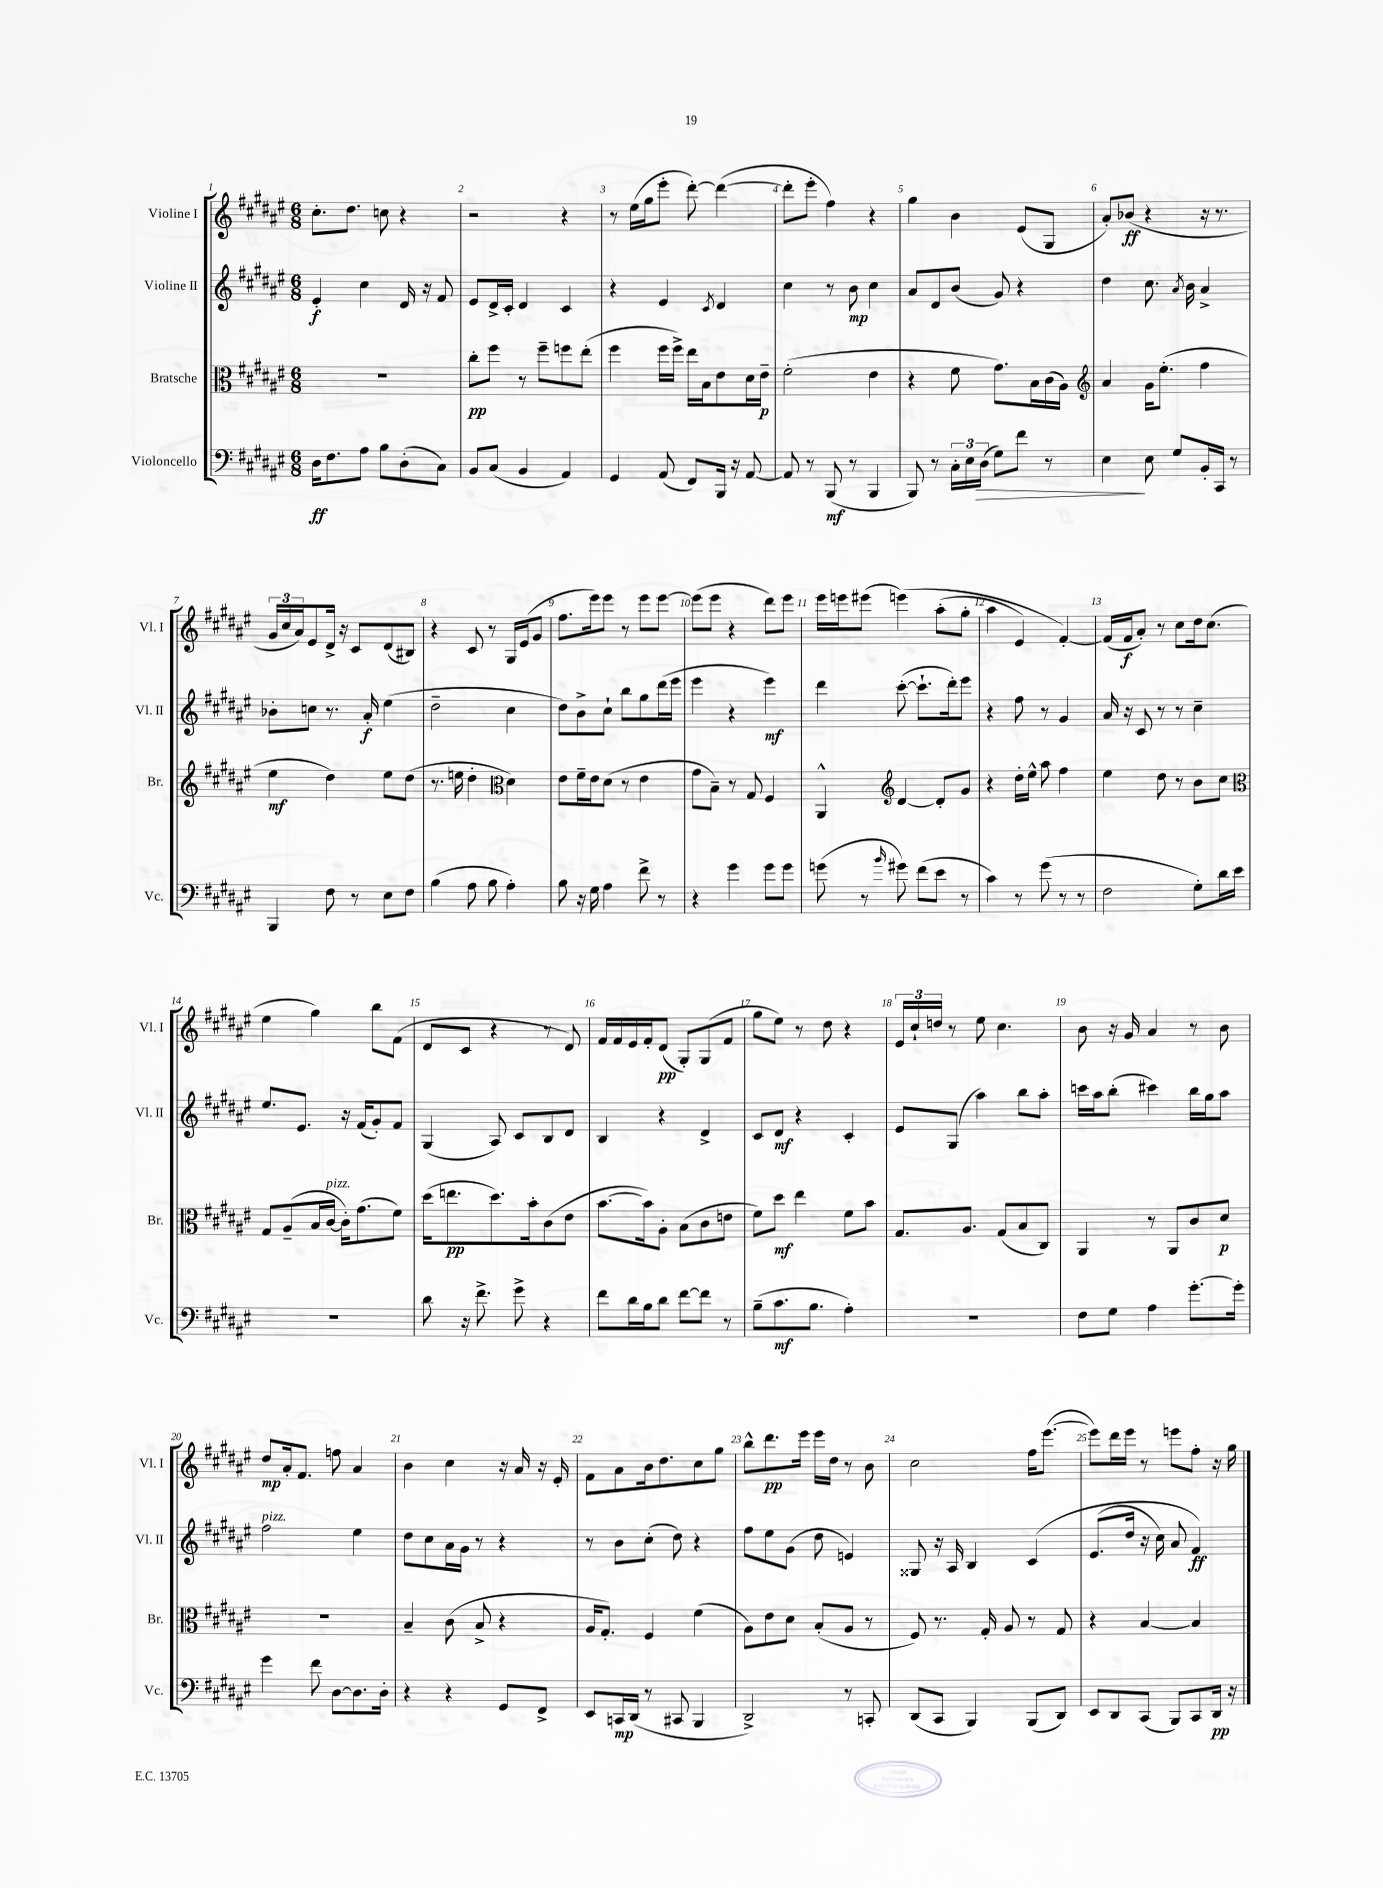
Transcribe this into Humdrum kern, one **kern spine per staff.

**kern	**kern	**kern	**kern
*staff4	*staff3	*staff2	*staff1
*clefF4	*clefC3	*clefG2	*clefG2
*k[f#c#g#d#a#e#]	*k[f#c#g#d#a#e#]	*k[f#c#g#d#a#e#]	*k[f#c#g#d#a#e#]
*M6/8	*M6/8	*M6/8	*M6/8
16D#\LK	2.r	4e#'/	8.cc#'\L
8.F#\	.	.	.
.	.	.	8.dd#\J
8A#\J	.	4cc#\	.
8B\L	.	.	8cc\
(8D#'\	.	16d#/	4r
.	.	16r	.
8C#\J)	.	8f#/	.
=	=	=	=
8BB/L	8cc#'\L	8e#/L	2r
(8C#/J	8ff#\J	16d#^/L	.
.	.	16c#'/JJ	.
4BB/	8r	4d#/	.
.	8ff#~\L	.	.
4AA#/)	8ff\	4c#/	4r
.	(8ee#'\J	.	.
=	=	=	=
4GG#/	4ff#\	4r	8r
.	.	.	(16ee#\LL
.	.	.	16gg#\J
(8AA#/	16ff#\LL	4e#/	8eee#'\J
.	16ff#^\JJ)	.	.
8FF#/L)	16ee#\LL	.	[8ddd#'\)
.	16B\J	.	.
.	.	8qc#/	.
16BBB/Jk	8e#\	4d#/	(4ddd#\_
16r	.	.	.
[8AA#/	16d#\L	.	.
.	16e#~\JJ	.	.
=	=	=	=
8AA#/]	(2f#'\	4cc#\	8ddd#'\]L
8r	.	.	8eee#'\J
(8BBB/	.	8r	4ff#\)
8r	.	8b\	.
4BBB/	4e#\	4cc#\	4r
=	=	=	=
8BBB/)	4r	8a#/L	4gg#\
8r	.	8d#/	.
24C#'\LL	8f#\	(8b/J	4b\
24E#\	.	.	.
(24D#\JJ	.	.	.
8G#\L)	8.g#\L)	8g#/)	.
8f#\J	.	4r	(8e#/L
.	16B\L	.	.
8r	(16c#\	.	8G#/J
.	16A#\JJ)	.	.
=	=	=	=
*	*clefG2	*	*
4E#\	4a#/	4dd#\	8a#'/L)
.	.	.	(8b-/J
8E#\	16g#\LK	8.cc#\	4r
.	(8.ee#'\J	.	.
8G#/L	.	.	.
.	.	8qa#/	.
.	.	16b\	.
16BB'/L	4ff#\	4a#^/	16r
16CC#/JJ	.	.	8.r
8r	.	.	.
=	=	=	=
4BBB/	4ee#\	8b-'\L	24g#/LL
.	.	.	24cc#/
.	.	.	24a#/J)
.	.	8cc\J	8e#/
8F#\	4dd#\)	8.r	16d#^/Jk
.	.	.	16r
8r	.	.	8c#/L
.	.	16a#'/	.
8E#\L	8ee#\L	(4ee#\	(8d#/
8F#\J	(8dd#\J	.	8B#/J)
=	=	=	=
(4B\	8.r	2dd#~\	4r
.	16ee\	.	.
8A#\	4dd#'\	.	8c#/
8B\	.	.	8r
*	*clefC3	*	*
4A#'\)	4d#\)	4cc#\	16G#/LL
.	.	.	(16e#/J
.	.	.	8g#/J
=	=	=	=
8B\	8e#\L	8dd#\L)	8.ff#\L
16r	16f#~\L	8b^\	.
16G#\	16e#\J	.	16eee#\k)
4A#\	(8d#\J	8cc#`\J	8eee#\J
.	8r	8bb\L	8r
8f#^\	4e#\	8gg#\	8eee#\L
8r	.	(16ddd#\L	[8eee#\J
.	.	16eee#\JJ	.
=	=	=	=
4r	8g#\L	4eee#\	(8eee#\]L
.	8B~\J)	.	8eee#\J
4g#\	8r	4r	4r
.	8G#/	.	.
8g#\L	4F#/	4eee#\)	8ddd#\L)
8g#\J	.	.	8eee#\J
=	=	=	=
(8g\	4AA#^^/	4ddd#\	16eee#\LL
.	.	.	16eee\J
8r	.	.	(8eee#\J
*	*clefG2	*	*
16qqb/	.	.	.
8g#\)	[4d#/	([8ccc#'\	&(4eee\)
(8f#\L	.	8.ccc#`\]L	.
8e#\J	8d#'/]L	.	(8aa#'\L
.	.	16ddd#'\k)	.
8r	8g#/J	8eee#\J	8gg#'\J
=	=	=	=
4c#\)	4r	4r	4aa#\
8r	16dd#'\LL	8ff#\	4e#/)
.	16ee#^^\JJ	.	.
(8g#\	8aa#\	8r	.
8r	4ff#\	4g#/	[4f#'/&)
8r	.	.	.
=	=	=	=
2F#\	4ee#\	16a#/	(16f#/]LL
.	.	16r	16f#/J
.	.	8c#/	8a#'/J)
.	8dd#\	8r	8r
.	8r	8r	8cc#\L
8G#'\L)	8b\L	4cc#~\	16dd#\k
.	.	.	(8.cc#\J
16d#\L	8cc#\J	.	.
16e#\JJ	.	.	.
=	=	=	=
*	*clefC3	*	*
2.r	8G#/L	8.ee#/L	4ee#\
.	(8A#~/	.	.
.	.	8.e#/J	.
.	16B/L	.	4gg#\)
.	[16c#/JJ	.	.
.	16c#'\]LK)	16r	.
.	(8.g#\	(16f#/LK	.
.	.	8g#'/)	8bb\L
.	8f#\J)	8f#/J	(8f#\J
=	=	=	=
8d#\	(16dd#\LK	(4G#/	8d#/L
.	8.ee\	.	.
16r	.	.	8c#/J
8.f#^\	.	.	.
.	8.dd#\)	8A#/)	4r
8g#^\	.	8c#/L	.
.	16b'\k	.	.
4r	(8c#\	8B/	8r
.	8e#\J	8d#/J	8d#/)
=	=	=	=
8f#\L	[8.b\L	4B/	16f#/LL
.	.	.	16f#/
16d#\L	.	.	16e#/
16B\J	16b\]k)	.	16f#'/J
8d#\J	8A#'\J	4r	(8d#/J
[8f#\L	(8B\L	.	8G#'/L)
8f#\]J	8c#\	4d#^/	(8G#/
8r	8e\J	.	8f#/J
=	=	=	=
(8B~\L	8f#\L)	8c#/L	8gg#\L
8.c#\	8dd#\J	8d#/J	8ee#\J)
.	4ee#\	4r	8r
8.B\J	.	.	.
.	.	.	8dd#\
4A#'\)	8f#\L	4c#'/	4r
.	8b\J	.	.
=	=	=	=
2.r	8.G#/L	8e#/L	24e#/LL
.	.	.	24cc#`/
.	.	.	24dd/JJ
.	.	(8G#/J	8r
.	8.A#/J	.	.
.	.	4aa#\)	8ee#\
.	(8G#/L	.	4.cc#\
.	8B/	8bb\L	.
.	8C#/J)	8aa#'\J	.
=	=	=	=
8F#\L	4AA#/	16ccc\LL	8b\
.	.	16aa#\J	.
8G#\J	.	(8bb'\J	16r
.	.	.	16g#/
4A#\	8r	4ccc#\)	4a#/
.	8AA#/L	.	.
[8.g#'\L	8c#/	16bb\LL	8r
.	.	16gg#\J	.
.	8d#/J	8aa#\J	8b\
16g#'\]Jk	.	.	.
=	=	=	=
4g#\	2.r	2ff#\	8dd#/L
.	.	.	16a#'/k
.	.	.	8.f#/J
8f#\	.	.	.
[8D#\L	.	.	8ff\
8.D#\]	.	4ee#\	4a#/
16D#'\Jk	.	.	.
=	=	=	=
4r	4B~/	8dd#\L	4b\
.	.	8cc#\	.
4r	(8c#\	16a#\L	4cc#\
.	.	16g#\JJ	.
.	8B^/	8r	.
8GG#/L	4r	4r	16r
.	.	.	16a#/
8FF#^/J	.	.	16r
.	.	.	16e#'/
=	=	=	=
8EE#/L	16A#/LK	8r	8f#\L
.	8.G#'/J)	.	.
16CC/L	.	8b\L	8a#\
(16DD#/JJ	.	.	.
8r	4F#/	(8cc#'\J	16b\k
.	.	.	8.dd#\
8CC#/	.	8dd#\)	.
4BBB/	(4f#\	4r	8cc#\
.	.	.	8gg#\J
=	=	=	=
2DD#^/)	8A#\L)	8ff#\L	8bb^^\L
.	8e#\	8ee#\	8.ddd#\
.	8d#\J	(8g#\J	.
.	.	.	16eee#\Jk
.	(8B'/L	8dd#\	16eee#\LL
.	.	.	16dd#\JJ
8r	8A#/J	4e/)	8r
8CC'/	8r	.	8b\
=	=	=	=
(8DD#/L	8F#/)	8G##/	2cc#\
8CC#/J	8.r	16r	.
.	.	16A#/	.
4BBB/)	.	4B/	.
.	16G#'/	.	.
.	8A#/	.	.
(8BBB/L	8r	&(4c#/	16ff#\LK
.	.	.	([8.eee#\J
8DD#/J)	8G#/	.	.
=	=	=	=
8EE#/L	4r	(8.e#/L	8eee#\]L)
8DD#/	.	.	16ddd#\L
.	.	16dd#/Jk	16eee#\JJ
(8CC#/J	[4B/	16r	8r
.	.	16cc#\)	.
8BBB/L)	.	8a#/	8eee\L
8CC#/	4B/]	4f#/&)	8ff#'\J
16DD#/Jk	.	.	16r
16r	.	.	16gg#\
==	==	==	==
*-	*-	*-	*-
